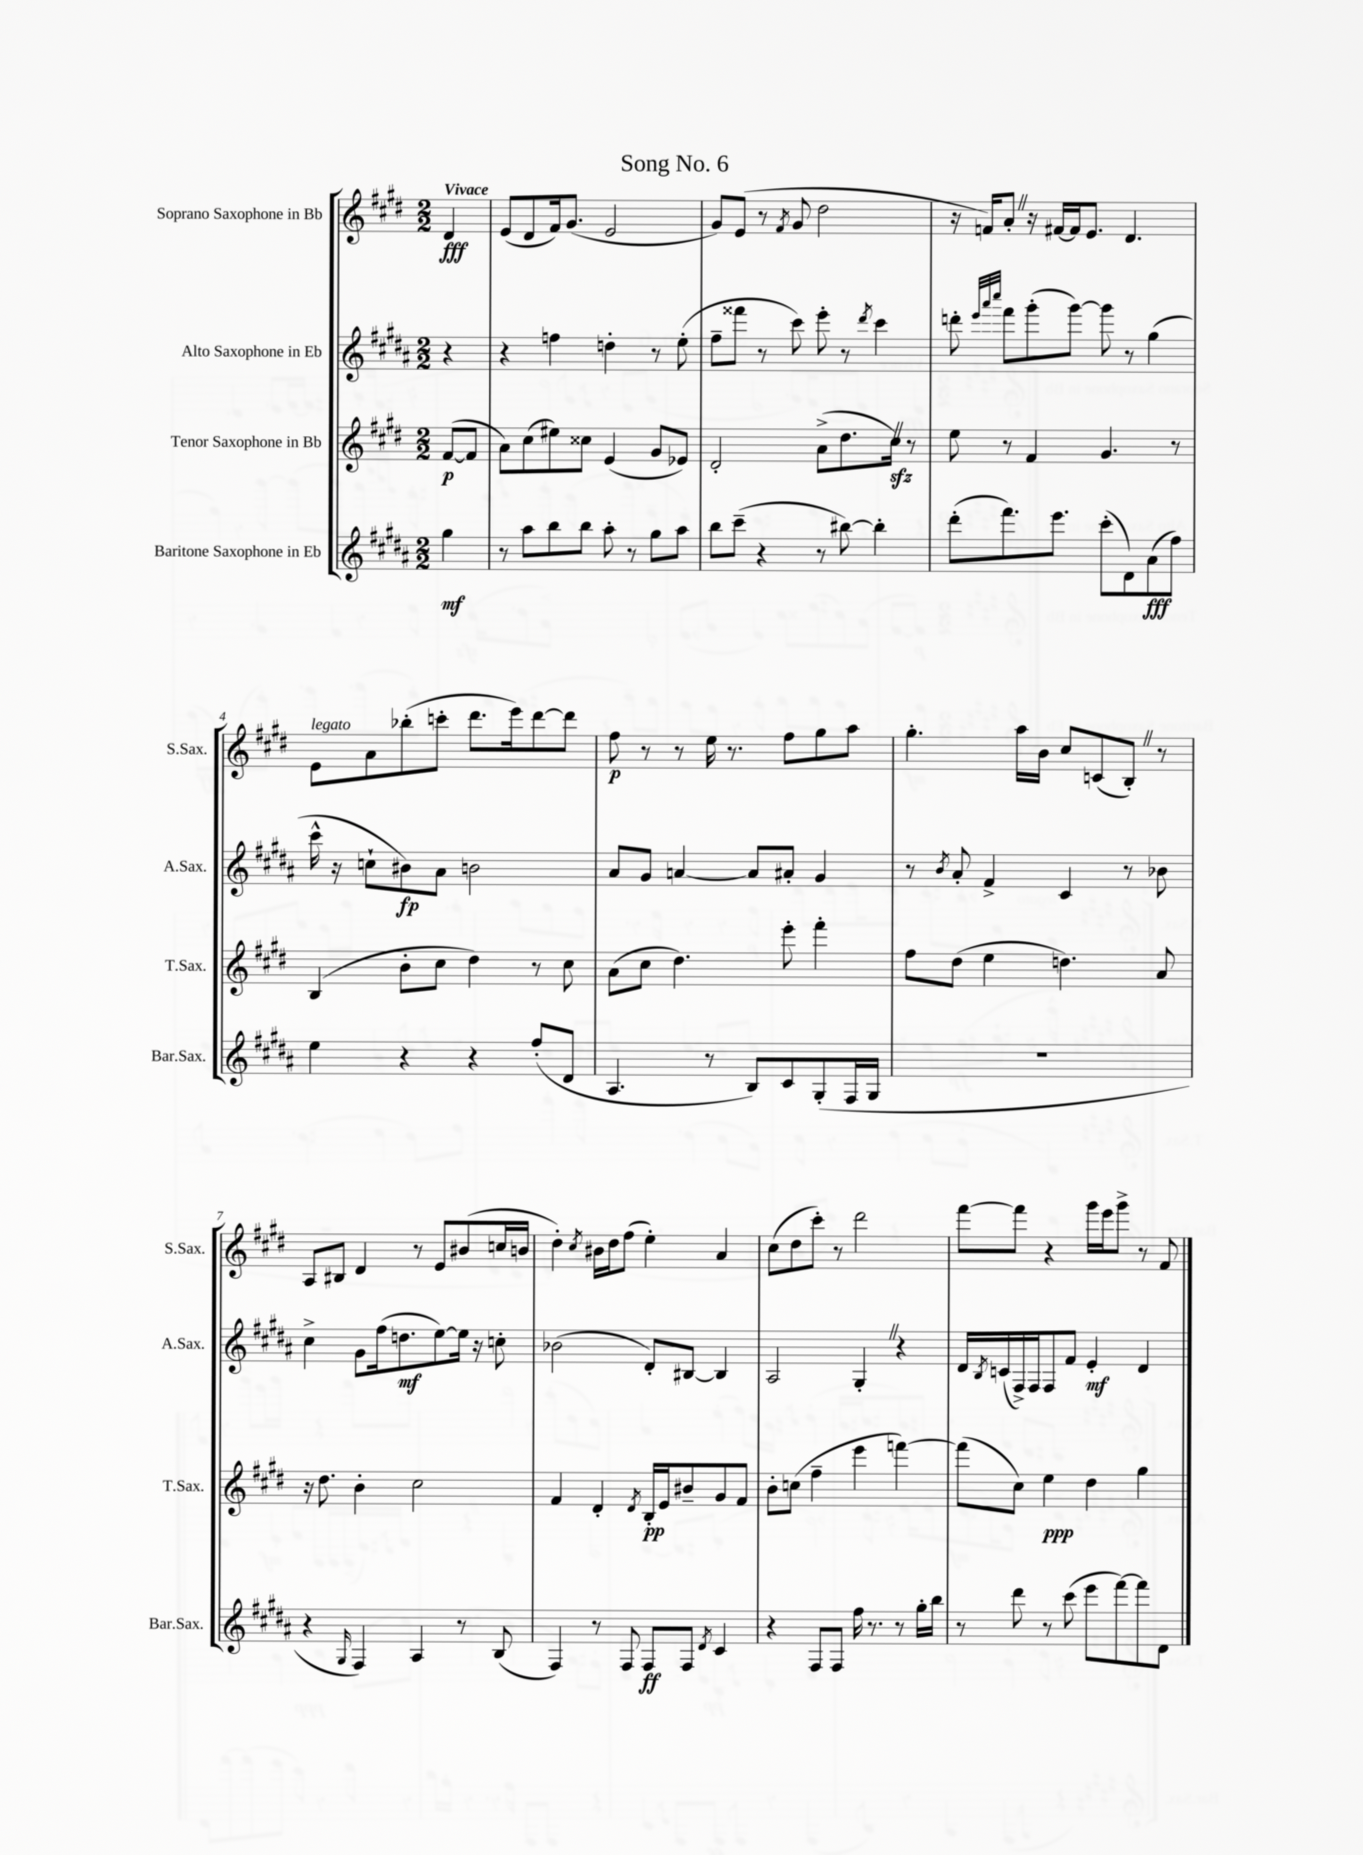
\header { title = "Song No. 6" }
<<
\new StaffGroup <<
\new Staff = "s0" \with { instrumentName = "Soprano Saxophone in Bb" shortInstrumentName = "S.Sax." } {
    \clef treble \key e \major \numericTimeSignature \time 2/2 \partial 4 \tempo "Vivace"
    dis'4\fff |
    e'8( dis'8 fis'16) gis'8.( e'2 |
    gis'8) e'8( r8 \acciaccatura { fis'8 } gis'8 dis''2 |
    r16 f'16) a'8-. \once \override BreathingSign.text = \markup { \musicglyph "scripts.caesura.straight" } \breathe r16 fis'16~ fis'16 e'8. dis'4. |
    e'8^\markup { \italic "legato" } a'8 bes''8-.( c'''8-. dis'''8. e'''16) dis'''8~ dis'''8 |
    fis''8\p r8 r8 e''16 r8. fis''8 gis''8 a''8 |
    gis''4.-. a''16 b'16 cis''8 c'8( b8-.) \once \override BreathingSign.text = \markup { \musicglyph "scripts.caesura.straight" } \breathe r8 |
    a8 bis8 dis'4 r8 e'8 bis'8( c''16 b'16 |
    dis''4-.) \acciaccatura { cis''8 } bis'16 dis''16 fis''8( e''4-.) a'4 |
    cis''8( dis''8 cis'''8-.) r8 dis'''2 |
    fis'''8~ fis'''8 r4 gis'''16 e'''16 gis'''8-> r8 fis'8 \bar "|." |
}
\new Staff = "s1" \with { instrumentName = "Alto Saxophone in Eb" shortInstrumentName = "A.Sax." } {
    \clef treble \key b \major \numericTimeSignature \time 2/2 \partial 4
    r4 |
    r4 f''4 d''4-. r8 e''8-.( |
    fis''8-- fisis'''8 r8 cis'''8) e'''8-. r8 \acciaccatura { dis'''8 } cis'''4 |
    d'''8-. \grace { e'''32 ais'''32 cis''''32 } fis'''8 gis'''8-.( gis'''8~) gis'''8 r8 gis''4( |
    cis'''16-^ r16 c''8-! bis'8\fp) ais'8 b'2 |
    ais'8 gis'8 a'4~ a'8 ais'8-. gis'4 |
    r8 \acciaccatura { b'8 } ais'8-. fis'4-> cis'4 r8 bes'8 |
    cis''4-> gis'8 fis''16( d''8.\mf e''8~) e''16 r16 c''8-. |
    bes'2( dis'8-.) bis8~ bis4 |
    ais2 gis4-. \once \override BreathingSign.text = \markup { \musicglyph "scripts.caesura.straight" } \breathe r4 |
    dis'16 \acciaccatura { b8 } c'16( fis16->) fis16 fis8 fis'8 e'4-.\mf dis'4 \bar "|." |
}
\new Staff = "s2" \with { instrumentName = "Tenor Saxophone in Bb" shortInstrumentName = "T.Sax." } {
    \clef treble \key e \major \numericTimeSignature \time 2/2 \partial 4
    fis'8~\p( fis'8 |
    a'8) cis''8( eis''8) cisis''8 e'4( gis'8 ees'8) |
    dis'2-. a'8->( dis''8. cis''16\sfz) \once \override BreathingSign.text = \markup { \musicglyph "scripts.caesura.straight" } \breathe r8 |
    e''8 r8 fis'4 gis'4. r8 |
    b4( b'8-. cis''8 dis''4) r8 cis''8 |
    a'8( cis''8 dis''4.) e'''8-. fis'''4-. |
    fis''8 dis''8( e''4 d''4.) a'8 |
    r16 dis''8. b'4-. cis''2 |
    fis'4 dis'4-. \acciaccatura { dis'8 } b16-.\pp e'16 bis'8-- gis'8 fis'8 |
    b'8-. c''8( fis''4-- e'''4 f'''4~) |
    f'''8( cis''8) e''4\ppp dis''4 gis''4 \bar "|." |
}
\new Staff = "s3" \with { instrumentName = "Baritone Saxophone in Eb" shortInstrumentName = "Bar.Sax." } {
    \clef treble \key b \major \numericTimeSignature \time 2/2 \partial 4
    gis''4\mf |
    r8 ais''8 b''8 b''8 ais''8-. r8 gis''8 ais''8 |
    b''8 cis'''8--( r4 r8 bis''8~) bis''4-. |
    dis'''8-.( fis'''8.) e'''8. cis'''8-.( dis'8) ais'8\fff( fis''8) |
    e''4 r4 r4 fis''8-.( dis'8 |
    ais4. r8 b8) cis'8 gis8-.( fis16 gis16 |
    R1 |
    r4 \grace { gis16 } fis4) ais4 r8 b8( |
    fis4) r8 fis8 fis8\ff fis8 \acciaccatura { dis'8 } cis'4 |
    r4 fis8 fis8 fis''16 r8. r8 gis''16-. b''16 |
    r8 dis'''8 r8 cis'''8( e'''8 fis'''8~) fis'''8 dis'8 \bar "|." |
}
>>
>>
